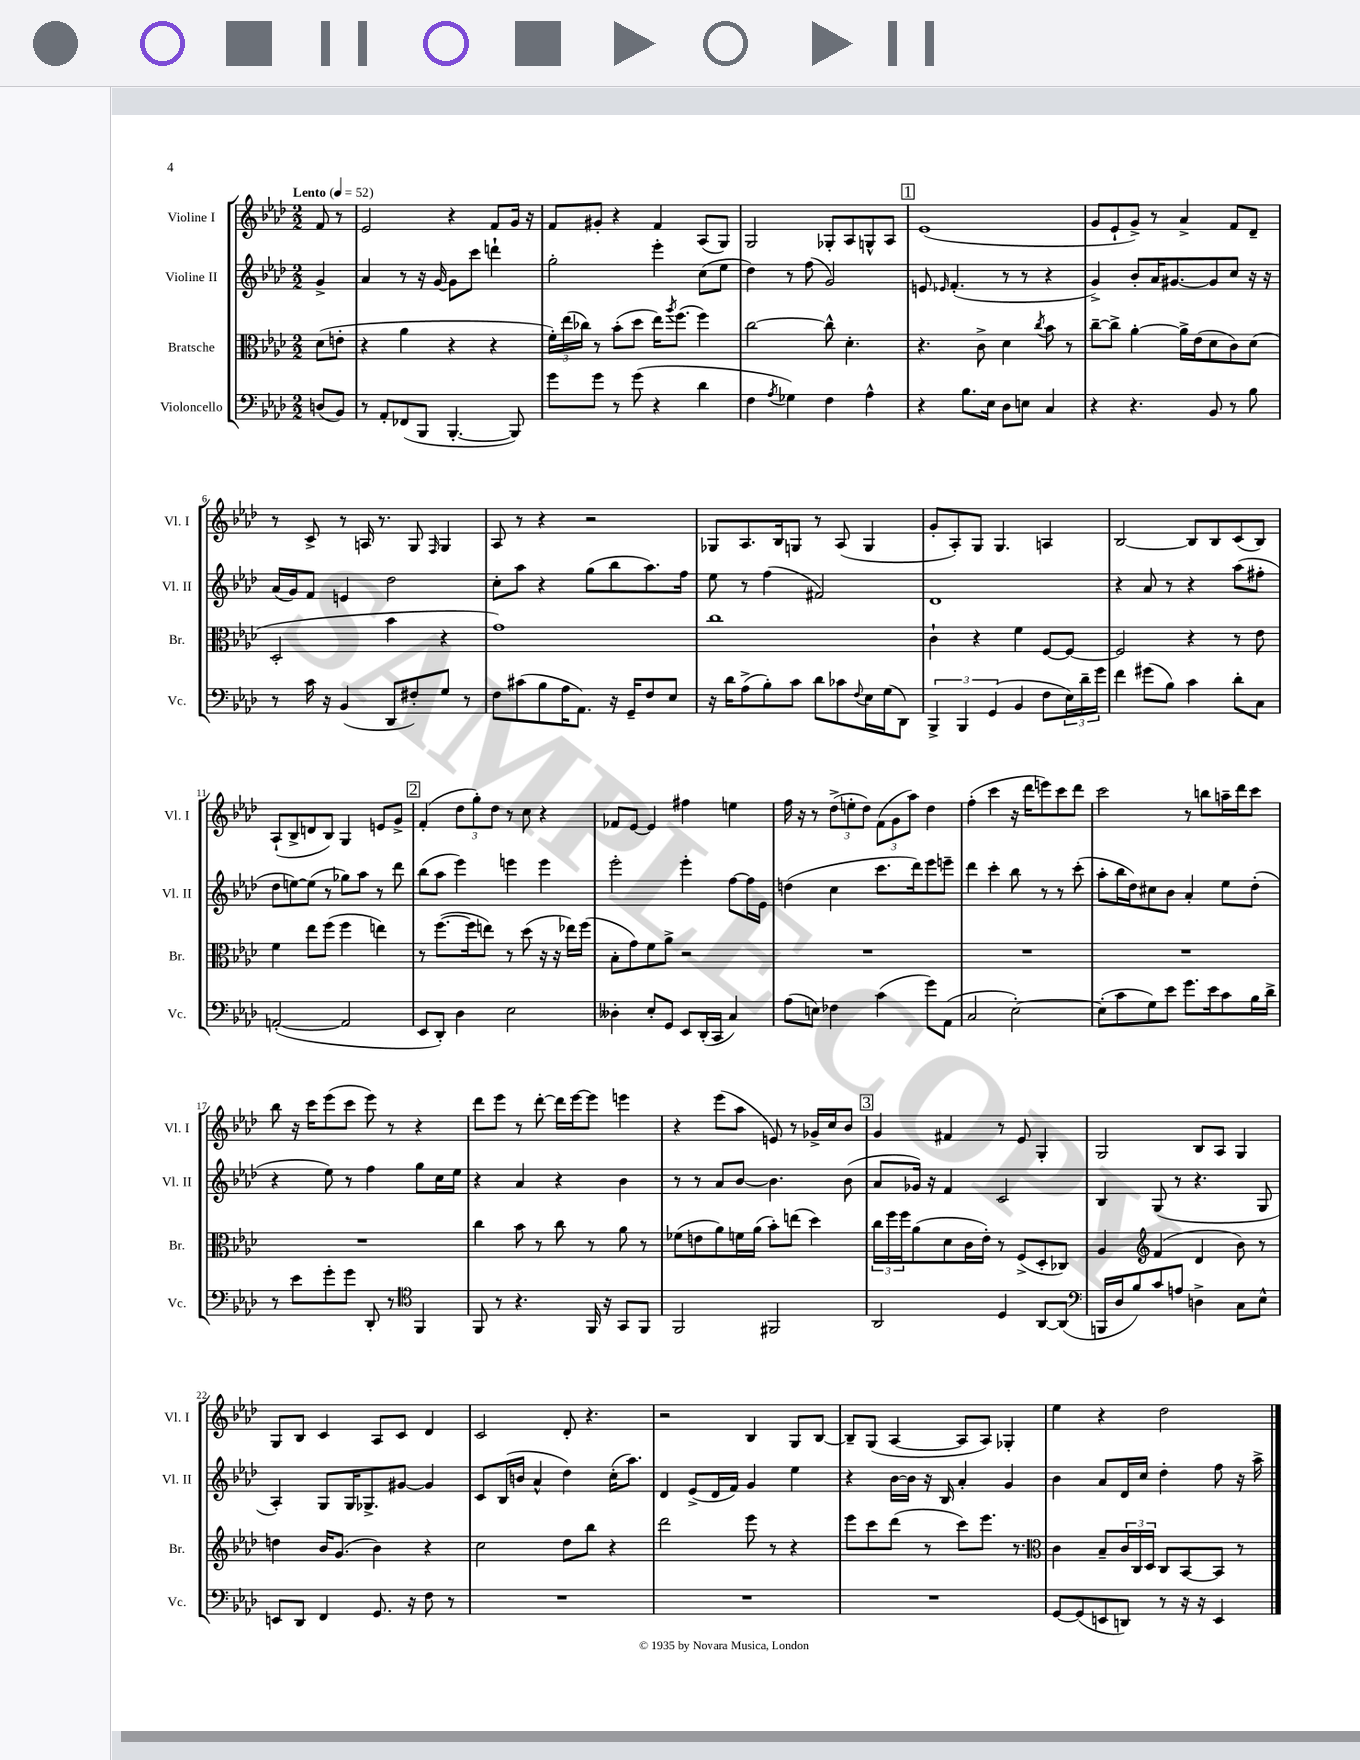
<<
\new StaffGroup <<
\new Staff = "s0" \with { instrumentName = "Violine I" shortInstrumentName = "Vl. I" } {
    \clef treble \key aes \major \numericTimeSignature \time 2/2 \partial 4 \tempo "Lento" 4 = 52
    f'8 r8 |
    ees'2 r4 f'8 g'16 r16 |
    f'8 gis'8-. r4 f'4 aes8( g8) |
    g2 ges8-. aes8 g8-^ aes8 |
    \mark \markup { \box "1" } ees'1( |
    g'8 ees'8-! g'8->) r8 aes'4-> f'8 des'8-- |
    r8 c'8-> r8 a16 r8. g8 \grace { f16 } g4 |
    aes8 r8 r4 r2 |
    ges8 aes8. bes16 g8 r8 aes8( g4 |
    g'8-. aes8-.) g8 g4. a4 |
    bes2~ bes8 bes8 c'8( bes8) |
    aes8-!( bes8-> d'8 bes8) g4 e'8 g'8-> |
    \mark \markup { \box "2" } f'4-.( \tuplet 3/2 { des''8 g''8-.) des''8 } r8 c''8 r4 |
    fes'8 ees'8~ ees'4 fis''4 e''4 |
    f''16 r16 r8 \tuplet 3/2 { des''8->( e''8-. des''8) } \tuplet 3/2 { f'8( g'8 aes''8) } des''4 |
    f''4-.( c'''4 r16 des'''16 e'''8) c'''8 des'''8 |
    c'''2 r8 b''8 a''16-- des'''16 c'''8 |
    bes''8 r16 c'''16 ees'''8( c'''8 ees'''8) r8 r4 |
    des'''8 ees'''8 r8 des'''8~-. des'''16 ees'''16~ ees'''8 e'''4 |
    r4 ees'''8( aes''8 e'8) r8 ges'16-> c''16 bes'8 |
    \mark \markup { \box "3" } g'4 fis'4 r8 ees'8 g4-. |
    g2 bes8 aes8 g4 |
    g8 bes8 c'4 aes8 c'8 des'4 |
    c'2 des'8-. r4. |
    r2 bes4 g8 bes8~ |
    bes8-- g8( aes4~ aes8 aes8) ges4-. |
    ees''4 r4 des''2 \bar "|." |
}
\new Staff = "s1" \with { instrumentName = "Violine II" shortInstrumentName = "Vl. II" } {
    \clef treble \key aes \major \numericTimeSignature \time 2/2 \partial 4
    g'4-> |
    aes'4 r8 r16 g'16~ g'8 c'''8 d'''4-! |
    g''2-. ees'''4-. c''8( ees''8 |
    des''4) r8 f''8( g'2) |
    \mark \markup { \box "1" } e'8 \grace { ees'16 } f'4.-.( r8 r8 r4 |
    g'4->) bes'8-. aes'16 gis'8.~ gis'8 c''8 r16 r16 |
    aes'16( g'16) f'8 e'4 des''2 |
    c''8-. aes''8 r4 g''8( bes''8 aes''8.) f''16 |
    ees''8 r8 f''4( fis'2) |
    des'1 |
    r4 aes'8 r8 r4 aes''8( fis''8-. |
    des''8 e''8~) e''8( r8 ges''8) aes''8 r8 des'''8 |
    \mark \markup { \box "2" } bes''8( aes''8 ees'''4) e'''4 e'''4 |
    ees'''2-. ees'''4-. f''8~ f''16 ees'16 |
    d''4( c''4 c'''8. des'''16) ees'''8 e'''8-- |
    des'''4 c'''4-. bes''8 r8 r8 c'''8-.( |
    aes''8-. bes''16 des''16) cis''8 bes'8 aes'4-. ees''8 des''8-.( |
    r4 ees''8) r8 f''4 g''8 c''16 ees''16 |
    r4 aes'4 r4 bes'4 |
    r8 r8 aes'8 bes'8~ bes'4. bes'8( |
    \mark \markup { \box "3" } aes'8 ges'16) r16 f'4 c'2 |
    bes4 g8( r8 r4. g8 |
    aes4-.) g8 g16 ges8.-> gis'8~ gis'4 |
    c'8 bes16( b'16 aes'4-^ des''4) c''16-.( aes''8.) |
    des'4 ees'8->( des'16 f'16) g'4 ees''4 |
    r4 bes'16~ bes'16 r16 bes16 aes'4-. g'4 |
    bes'4 aes'8 des'16 c''16 des''4-. f''8 r16 aes''16-> \bar "|." |
}
\new Staff = "s2" \with { instrumentName = "Bratsche" shortInstrumentName = "Br." } {
    \clef alto \key aes \major \numericTimeSignature \time 2/2 \partial 4
    des'8( e'8-. |
    r4 aes'4 r4 r4 |
    \tuplet 3/2 { f'16-.) ees''16( ces''16) } r8 bes'8-.( des''8 ees''16) \acciaccatura { aes''8 } f''8.( f''4) |
    c''2~ c''8-^ des'4.-. |
    \mark \markup { \box "1" } r4. c'8-> des'4 \acciaccatura { c''8 } bes'8 r8 |
    c''8~-- c''8-> aes'4~-. aes'16-> ees'16( des'8 c'8) des'8( |
    des2-. bes'4 r4 |
    g'1) |
    c''1 |
    c'4-! r4 f'4 f8~ f8~ |
    f2 r4 r8 ees'8 |
    f'4 ees''8 f''8( f''4 e''4) |
    \mark \markup { \box "2" } r8 f''8.~( f''16 e''8) r8 des''8( r16 r16 ees''16) f''16( |
    bes8-. g'8) f'8 aes'8-> r2 |
    R1 |
    R1 |
    R1 |
    R1 |
    c''4 bes'8 r8 c''8 r8 aes'8 r8 |
    fes'8( e'8 aes'8) f'16 aes'16( bes'8-.) e''8( des''4) |
    \mark \markup { \box "3" } \tuplet 3/2 { c''16 f''16 f''16 } aes'8( des'8 c'16 ees'16-.) r8 f8->( des8-. ces8) |
    aes4 \clef treble f'4( des'4 bes'8) r8 |
    d''4 bes'16 g'8.( bes'4) r4 |
    c''2 des''8 bes''8 r4 |
    des'''2 ees'''8 r8 r4 |
    ees'''8 c'''8 des'''8( r8 c'''8) ees'''8. r8. |
    \clef alto c'4 bes8-- \tuplet 3/2 { c'16 c16 des16 } c8 bes,8~ bes,8 r8 \bar "|." |
}
\new Staff = "s3" \with { instrumentName = "Violoncello" shortInstrumentName = "Vc." } {
    \clef bass \key aes \major \numericTimeSignature \time 2/2 \partial 4
    d8( bes,8) |
    r8 aes,8-. fes,8( bes,,8 bes,,4.~-. bes,,8) |
    g'8 g'8 r8 g'8( r4 des'4 |
    f4 \acciaccatura { aes8 } ges4) f4 aes4-^ |
    \mark \markup { \box "1" } r4 bes8. ees16 des8 e8 c4 |
    r4 r4. bes,8 r8 bes8 |
    r8 c'16 r16 bes,4( des,8 fis8-.) g8 r8 |
    f8 cis'8( bes8 aes16 aes,8.) r16 g,16-- f8 ees8 |
    r16 des'16 aes8->( bes8-.) c'8 des'8 ces'8 \appoggiatura { f8 } ees16 g16( des,8) |
    \tuplet 3/2 { bes,,4-> bes,,4 g,4( } bes,4 f8 \tuplet 3/2 { ees16) des'16-- g'16 } |
    f'4 gis'8( bes8) c'4 des'8-. c8 |
    a,2~-.( a,2 |
    \mark \markup { \box "2" } ees,8 des,8-.) des4 ees2 |
    deses4-. ees8-. g,8 ees,8 des,16-.( c,16 c4) |
    aes8( e8) fes4 c'4( g'8) aes,8( |
    c2 ees2~-.) |
    ees8-.( c'8 g8) ees'8 g'8. ees'16 c'8 bes16 des'16-> |
    r8 ees'8 g'8-. g'8 des,8-. r8 \clef tenor f,4 |
    f,8 r8 r4. f,16 r16 g,8 f,8 |
    f,2 fis,2 |
    \mark \markup { \box "3" } aes,2 des4 aes,8~ aes,8( |
    \clef bass b,,16 des16 bes8) c'8 a8 d4-> c8 ees8-^ |
    e,8 des,8 f,4 g,8. r16 f8 r8 |
    R1 |
    R1 |
    R1 |
    g,8~ g,8( e,8 d,8) r8 r16 r16 e,4 \bar "|." |
}
>>
>>
